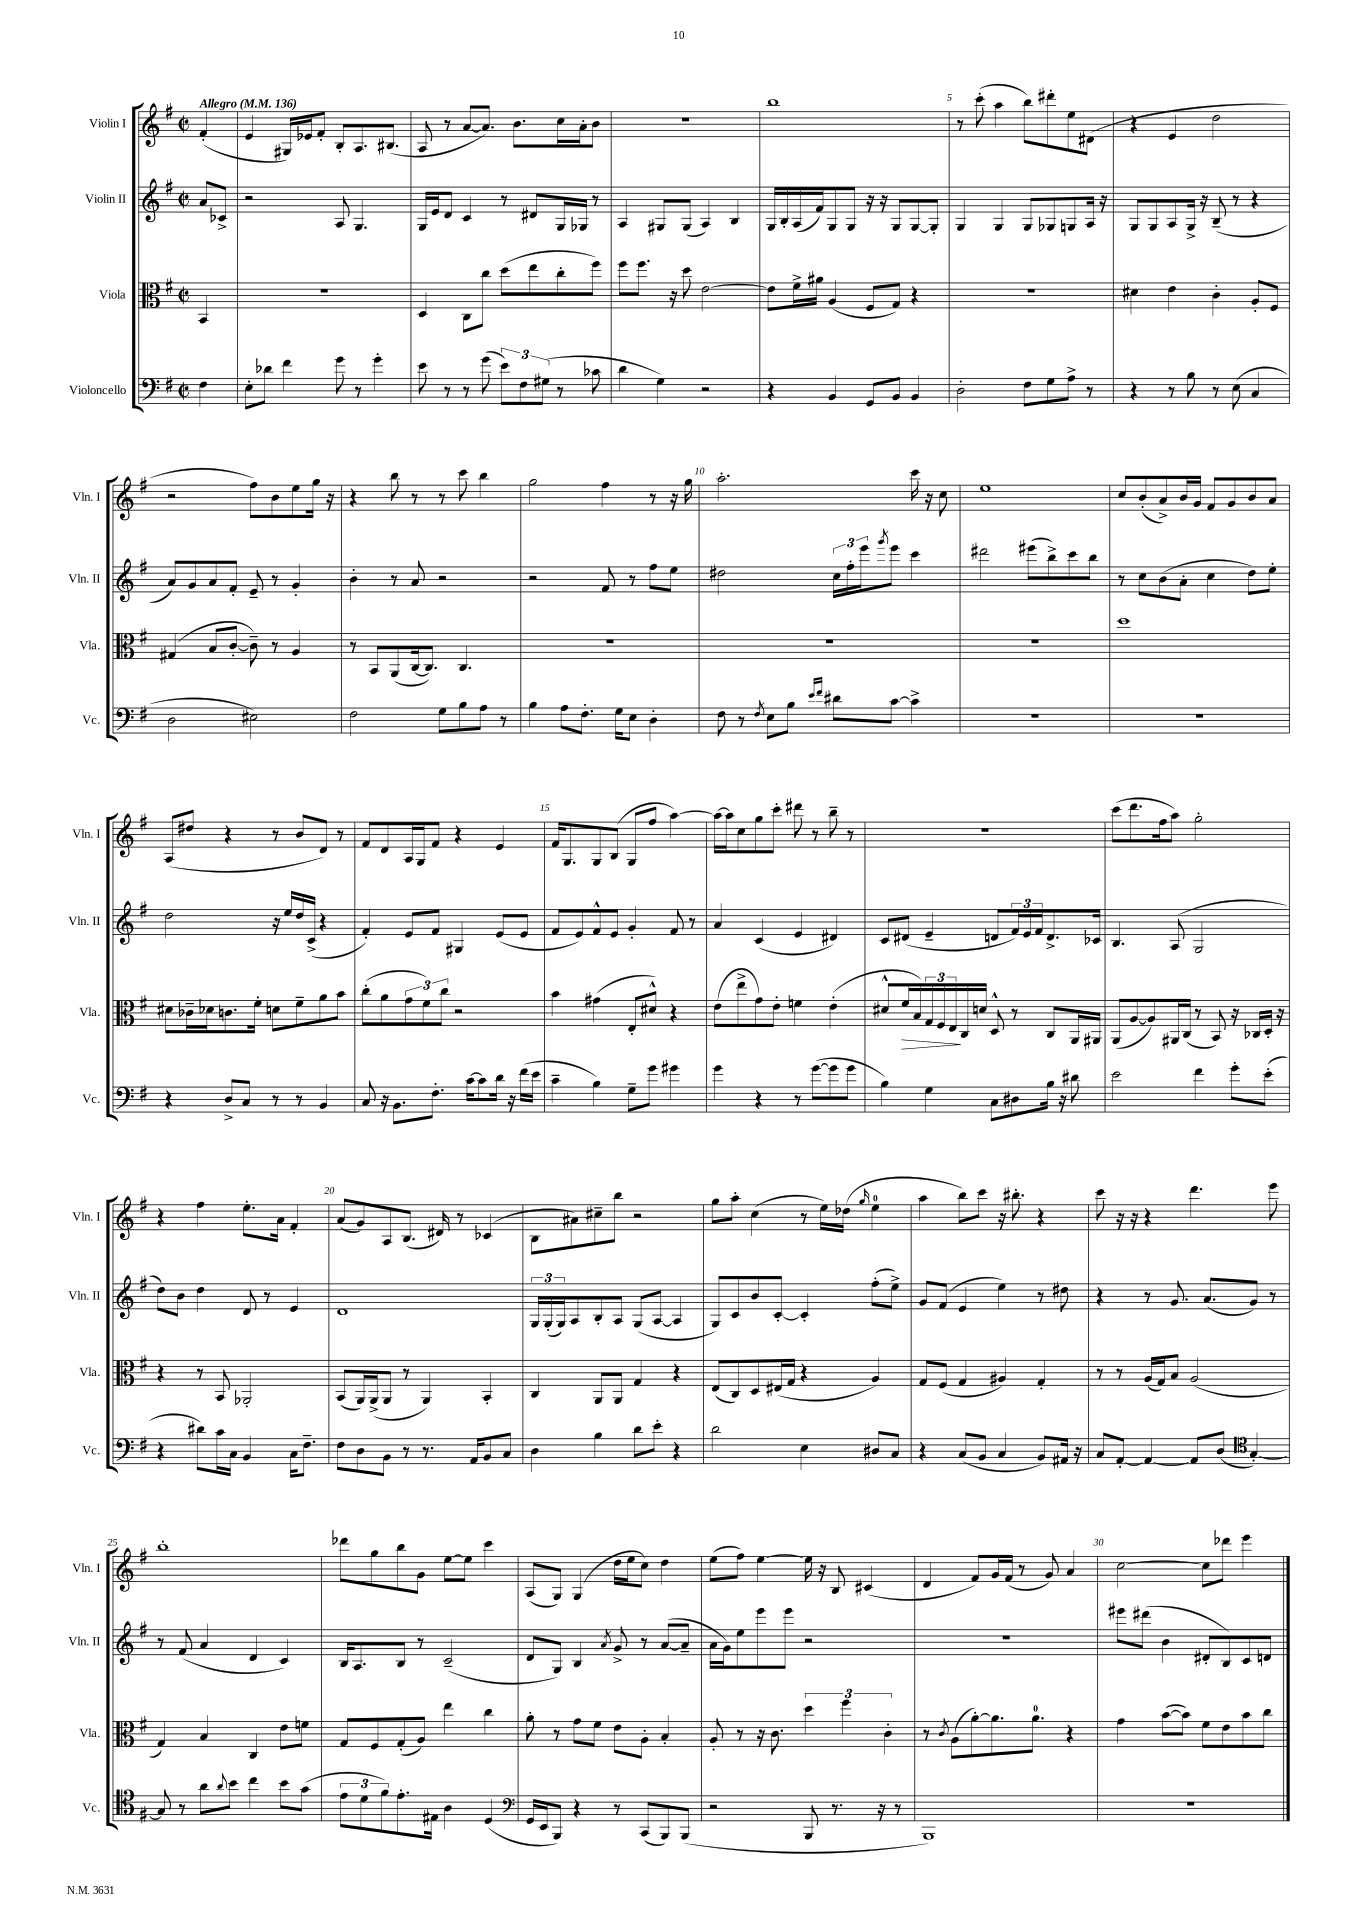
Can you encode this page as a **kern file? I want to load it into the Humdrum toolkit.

**kern	**kern	**kern	**kern
*staff4	*staff3	*staff2	*staff1
*clefF4	*clefC3	*clefG2	*clefG2
*k[f#]	*k[f#]	*k[f#]	*k[f#]
*M2/2	*M2/2	*M2/2	*M2/2
*met(c|)	*met(c|)	*met(c|)	*met(c|)
*MM136	*MM136	*MM136	*MM136
4F#	4BB	8a	(4f#'
.	.	8c-^	.
=	=	=	=
8E'	1r	2r	4e
8d-	.	.	.
4f#	.	.	16G#)
.	.	.	16e-
.	.	.	8f#'
8g	.	8A	8B'
8r	.	4.G	8.A
4g'	.	.	.
.	.	.	(8.B#
=	=	=	=
8e	4D	16G	8A
.	.	16e	.
8r	.	8d	8r
8r	8C	4c	[8a
(8g	8cc	.	8.a])
12e)	(8dd	8r	.
.	.	.	8.b
12F#	.	.	.
.	8ee	8d#	.
(12G#	.	.	.
8r	8cc'	16G	16cc
.	.	16G-	16a'
8c-	8ff#)	8r	8b
=	=	=	=
4d	8ff#	4A	1r
.	8.ff#	.	.
4G)	.	8G#	.
.	16r	.	.
.	8dd	(8G#	.
2r	[2e	4A)	.
.	.	4B	.
=	=	=	=
4r	8e]	16G	1bb
.	.	16B'	.
.	16f#^	(16A	.
.	16a#	16f#)	.
4BB	(4A	8G	.
.	.	8G	.
8GG	8F#	16r	.
.	.	16r	.
8BB	8G)	8G	.
4BB	4r	[8G	.
.	.	8G']	.
=	=	=	=
2D'	1r	4G	8r
.	.	.	(8ccc'
.	.	4G	4aa
8F#	.	8G	8bb)
8G	.	8G-	8ddd#'
8A^	.	8G	8ee
8r	.	16A	(8d#
.	.	16r	.
=	=	=	=
4r	4d#	8G	4r
.	.	8G	.
8r	4e	8A	4e
8B	.	16G^	.
.	.	16r	.
8r	4c'	(8B~	2dd
(8E	.	8r	.
4C	8A'	4r	.
.	8F#	.	.
=	=	=	=
2D	(4G#	8a)	2r
.	.	8g	.
.	8B	8a	.
.	[8c'	8f#'	.
2E#)	8c~])	8e~	8ff#)
.	8r	8r	8b
.	4A	4g'	8ee
.	.	.	16gg
.	.	.	16r
=	=	=	=
2F#	8r	4b'	4r
.	8BB	.	.
.	(8AA	8r	8bb
.	[16C	8a	8r
.	8.C])	.	.
8G	.	2r	8r
8B	4.C	.	8ccc
8A	.	.	4bb
8r	.	.	.
=	=	=	=
4B	1r	2r	2gg
8A	.	.	.
8.F#'	.	.	.
.	.	8f#	4ff#
16G	.	.	.
8E	.	8r	.
4D'	.	8ff#	8r
.	.	8ee	16r
.	.	.	16gg
=	=	=	=
8F#	1r	2dd#	2.aa'
8r	.	.	.
8qF#	.	.	.
8E	.	.	.
8B	.	.	.
16qqe	.	.	.
16qqf#	.	.	.
8d#	.	24cc	.
.	.	24ff#'	.
.	.	24eee	.
.	.	8qggg	.
[8c	.	8eee	.
4c^]	.	4ccc	16ccc
.	.	.	16r
.	.	.	8cc
=	=	=	=
1r	1r	2ddd#	1ee
.	.	(8eee#	.
.	.	8bb^)	.
.	.	8ccc	.
.	.	8bb	.
=	=	=	=
1r	1dd	8r	8cc
.	.	8cc	(8b'
.	.	(8b	8a^)
.	.	8a'	16b
.	.	.	16g
.	.	4cc	8f#
.	.	.	8g
.	.	8dd)	8b
.	.	8ee'	8a
=	=	=	=
4r	8d#	2dd	(8A
.	16c-~	.	8dd#
.	16d-	.	.
8D^	8.c	.	4r
8C	.	.	.
.	16f#'	.	.
8r	8d	16r	8r
.	.	16ee	.
8r	8f#~	16dd	8b
.	.	(16c^	.
4BB	8a	4r	8d)
.	8b	.	8r
=	=	=	=
8C	(8cc'	4f#')	8f#
16r	8a	.	8d
8.BB	.	.	.
.	12g	8e	16A
.	.	.	16G
.	12f#)	.	.
8.F#'	.	8f#	8f#
.	12cc	.	.
.	2r	4G#	4r
[16c	.	.	.
8c]	.	.	.
16d	.	(8e	4e
16r	.	.	.
(16f#	.	8e	.
16e	.	.	.
=	=	=	=
4c~	4b	8f#	16f#
.	.	.	8.G
.	.	8e)	.
4B)	(4g#	8f#^^	8G
.	.	8e	(8B
8G~	8E'	4g'	8G
8g	8d#^^)	.	8ff#
4g#	4r	8f#	[4aa)
.	.	8r	.
=	=	=	=
4g	(8e	4a	16aa_
.	.	.	16aa]
.	8ee^	.	8cc
4r	8g)	(4c	8gg
.	8e'	.	8ccc'
8r	4f	4e	8ddd#
([8g	.	.	8r
8g]	(4e'	4d#)	8bb~
8g	.	.	8r
=	=	=	=
4B)	8d#^^	8c	1r
.	16f#	(8d#	.
.	16B)	.	.
4G	24G	4e~	.
.	24F#	.	.
.	24E	.	.
.	16C	.	.
.	16d	.	.
8C	8D^^	8d	.
8D#	8r	24f#)	.
.	.	24e	.
.	.	24f#	.
16B	8C	8.d^	.
16r	.	.	.
8d#	16AA	.	.
.	16AA#	16c-	.
=	=	=	=
2e	(8AA	4.B	(8ccc
.	[8A	.	8.ddd
.	8A])	.	.
.	.	.	16ff#
.	16AA#	(8A	8aa)
.	(16C	.	.
4f#	8r	2G	2gg'
.	8BB)	.	.
8g'	16r	.	.
.	16C-	.	.
(8e'	16D'	.	.
.	16r	.	.
=	=	=	=
4r	4r	8dd)	4r
.	.	8b	.
8d#)	8r	4dd	4ff#
16c	8BB	.	.
16C	.	.	.
4BB	2AA-'	8d	8.ee'
.	.	8r	.
.	.	.	16a
16C	.	4e	4f#'
8.F#~	.	.	.
=	=	=	=
8F#	(8BB	1d	(8a
8D	16AA)	.	8g)
.	(16AA^	.	.
8BB	8AA	.	8A
8r	8r	.	(8.B
8.r	4AA)	.	.
.	.	.	16d#)
.	.	.	8r
16AA	.	.	.
8BB	4BB'	.	(4c-
8C	.	.	.
=	=	=	=
4D	4C	24G	8B
.	.	(24G'	.
.	.	24G)	.
.	.	8A	8a#)
4B	8AA	8B'	8cc#~
.	8AA	8A	8bb
8d	4G	(8G	2r
8e'	.	[8A	.
4r	4r	4A]	.
=	=	=	=
2d	(8E	8G)	8gg
.	8C)	8c	8aa'
.	8D	8b	(4cc
.	(16E#	[8c'	.
.	16G	.	.
4E	4r	4c']	8r
.	.	.	16ee)
.	.	.	(16dd-
.	.	.	16qqgg
8D#	4A)	(8ff#'	4ee
8C	.	8ee^)	.
=	=	=	=
4r	8G	8g	4aa
.	(8F#	(8f#	.
(8C	4G	4e	8bb)
8BB	.	.	8ccc
4C	4A#)	4ee)	16r
.	.	.	8.bb#'
8BB)	4G'	8r	4r
16AA#	.	8dd#	.
16r	.	.	.
=	=	=	=
8C	8r	4r	8ccc
[8AA'	8r	.	16r
.	.	.	16r
4AA_	(16A	8r	4r
.	16G)	.	.
.	8B	8.g	.
8AA]	(2A	.	4.ddd
.	.	(8.a	.
(8D	.	.	.
*clefC4	*	*	*
[4G')	.	8g)	.
.	.	8r	8eee
=	=	=	=
8G]	4G)	8r	1bb'
8r	.	(8f#	.
8a	4B	4a	.
8qqa	.	.	.
8b	.	.	.
4cc	4C	4d	.
8b	8e	4c)	.
(8g	8f	.	.
=	=	=	=
12e	8G	16B	8ddd-
.	.	8.A	.
12d	.	.	.
.	8F#	.	8gg
12f#)	.	.	.
8.e'	(8G'	8B	8bb
.	8A)	8r	8g
16E#	.	.	.
4A	4ee	(2c~	[8ee
.	.	.	8ee]
(4D	4cc	.	4ccc
=	=	=	=
*clefF4	*	*	*
16GG	8a'	8d	(8A
16EE	.	.	.
8BBB)	8r	8G)	8G)
4r	8g	4B	(4G
.	8f#	.	.
.	.	8qa	.
8r	8e	8g^	16dd
.	.	.	16ee
(8CC	8A'	8r	8cc)
8BBB)	4B'	([8a	4dd
(8BBB	.	8a~]	.
=	=	=	=
2r	8A'	16a	(8ee
.	.	16g)	.
.	8r	8ee	8ff#)
.	16r	8eee	[4ee
.	8.c	.	.
.	.	8eee	.
8BBB	6dd	2r	16ee]
.	.	.	16r
8.r	.	.	8B
.	6ff#	.	.
.	.	.	(4c#
16r	.	.	.
.	6c'	.	.
8r	.	.	.
=	=	=	=
1BBB)	8r	1r	4d
.	8qc	.	.
.	(8A	.	.
.	[8a')	.	8f#)
.	8.a]	.	16g
.	.	.	(16f#
.	.	.	8r
.	8.a	.	.
.	.	.	8g)
.	4r	.	4a
=	=	=	=
1r	4g	8eee#	[2cc
.	.	(8ddd#	.
.	([8b	4b	.
.	8b])	.	.
.	8f#	8d#'	8cc]
.	8e	8B)	8ddd-
.	8b	8c	4eee
.	8cc	8d	.
==	==	==	==
*-	*-	*-	*-
